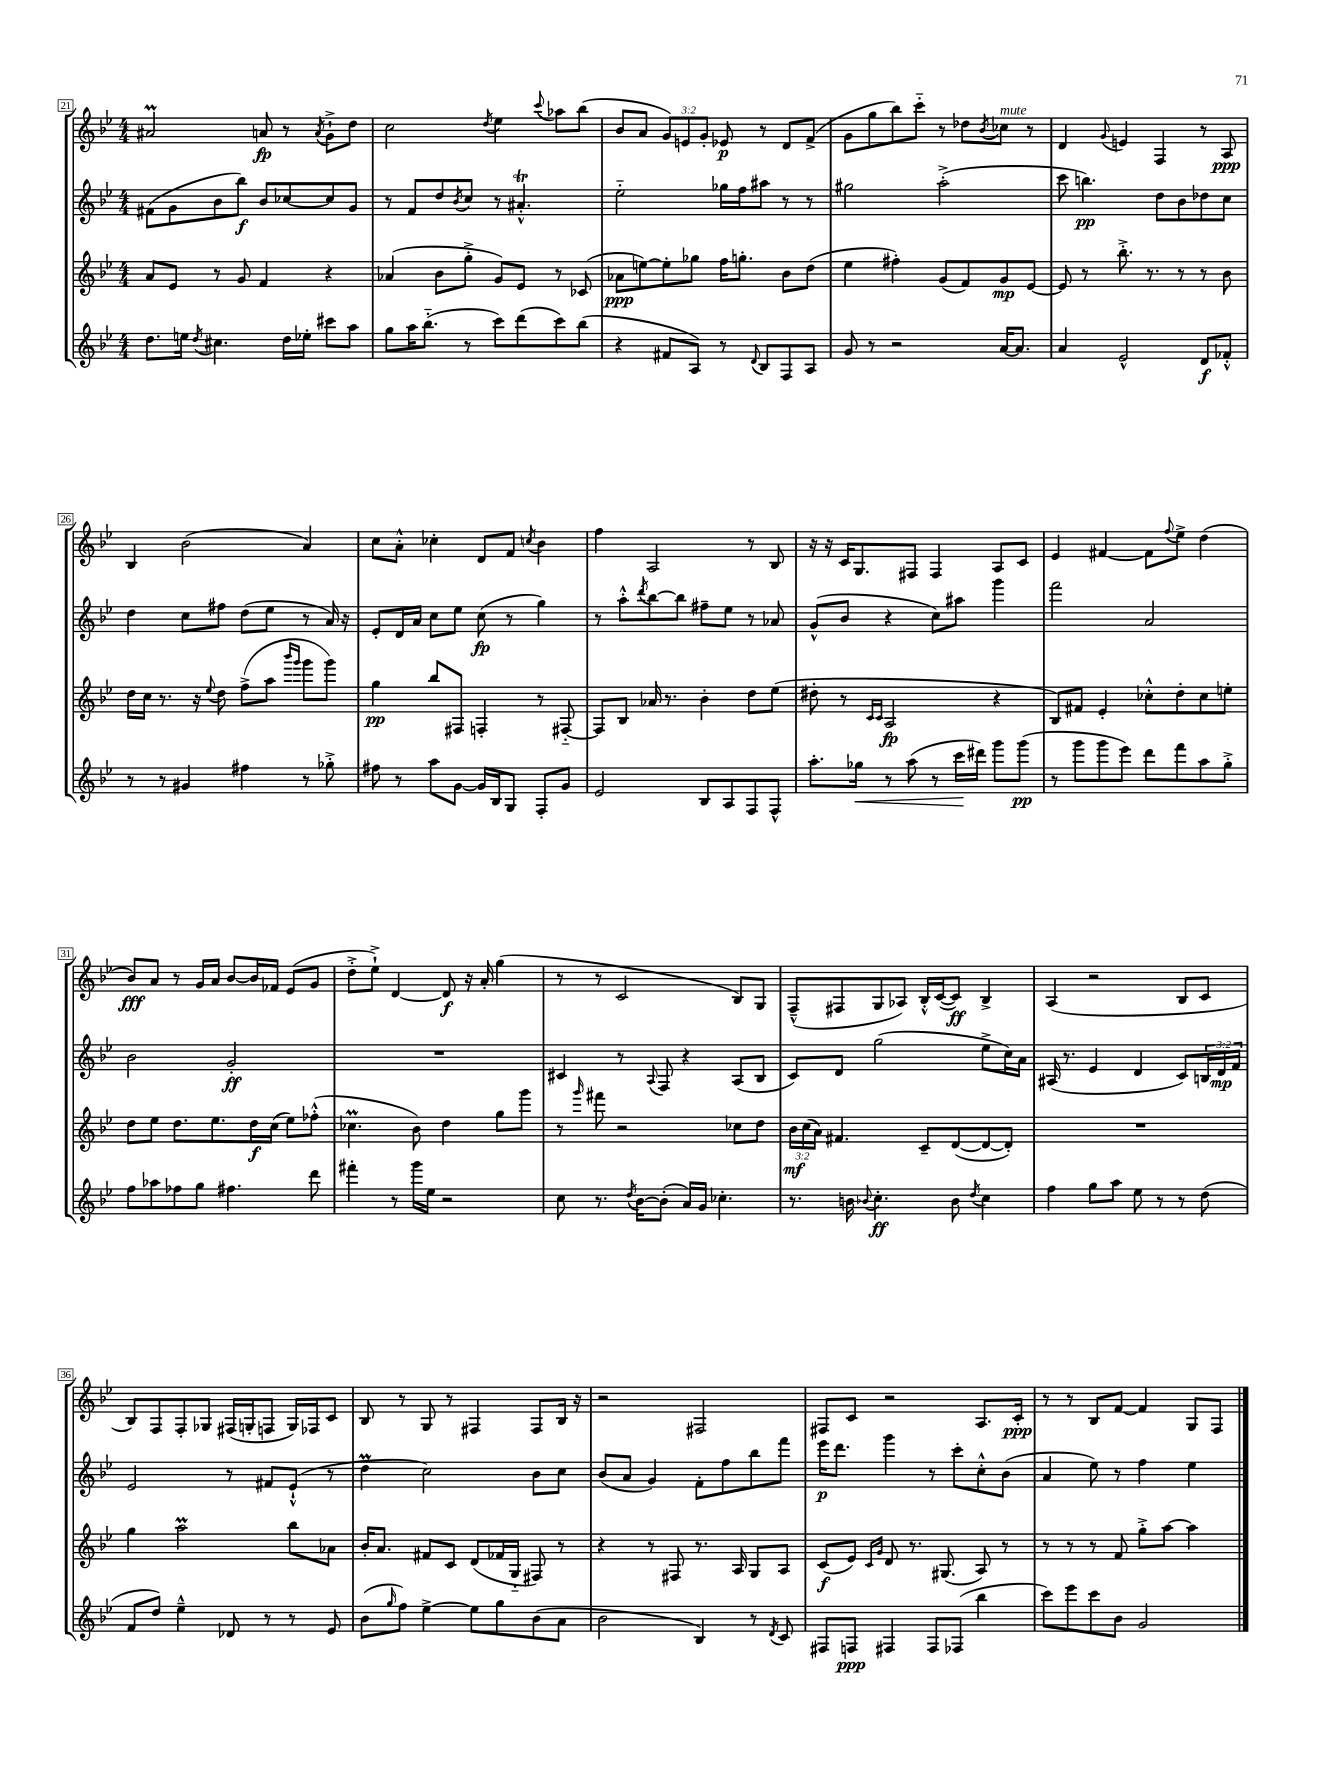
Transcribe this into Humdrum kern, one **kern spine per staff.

**kern	**kern	**kern	**kern
*staff4	*staff3	*staff2	*staff1
*clefG2	*clefG2	*clefG2	*clefG2
*k[b-e-]	*k[b-e-]	*k[b-e-]	*k[b-e-]
*M4/4	*M4/4	*M4/4	*M4/4
8.dd\L	8a/L	(8f#\L	2a#/
.	8e-/J	8g\	.
16ee\Jk	.	.	.
8qdd/	.	.	.
4.cc#\	8r	8b-\	.
.	8g/	8bb-\J)	.
.	4f/	8b-/L	8a/
16dd\LL	.	[8cc-/	8r
16ee-'\JJ	.	.	.
.	.	.	8qa/
8ccc#\L	4r	8cc-/]	8g`^\L
8aa\J	.	8g/J	8dd\J
=	=	=	=
8gg\L	(4a-/	8r	2cc\
16aa\K	.	8f/L	.
(8.bb-'~\J	.	.	.
.	8b-\L	8dd/	.
.	.	8qb-/	.
8r	8gg'^\J	8cc/J	.
.	.	.	8qdd/
8ccc\L)	8g/L)	8r	4ee-\
(8ddd\	8e-/J	4.a#'^^/	.
.	.	.	8qqccc/
8ccc\)	8r	.	8aa-\L
(8bb-\J	(8c-/	.	(8bb-\J
=	=	=	=
4r	8a-\L	2ee-'~\	8b-/L
.	[8ee\)	.	8a/J
8f#/L	8ee'\]	.	12g/L)
.	.	.	12e/
8A/J)	8gg-\J	.	.
.	.	.	12g'/J
8r	16ff\LK	16gg-\LL	8e-/
.	8.gg'\J	16ff\J	.
8qqd/	.	.	.
8B-/L	.	8aa#\J	8r
8F/	8b-\L	8r	8d/L
8A/J	(8dd\J	8r	(8f^/J
=	=	=	=
8g/	4ee-\	2gg#\	8g\L
8r	.	.	8gg\
2r	4ff#'\)	.	8bb-\)
.	.	.	8ccc'~\J
.	(8g/L	(2aa'^\	8r
.	8f/)	.	8dd-\L
.	.	.	8qb-/
[16a/LK	8g/	.	8cc-\J
8.a/]J	.	.	.
.	[8e-/J	.	8r
=	=	=	=
4a/	8e-/]	8ccc\	4d/
.	8r	4.bb\)	.
.	.	.	8qqg/
2e-^^/	8.bb-'^\	.	4e/
.	8.r	.	.
.	.	8dd\L	4F/
.	8r	8b-\	.
8d/L	8r	8dd-\	8r
8f-'^^/J	8b-\	8cc\J	8A/
=	=	=	=
8r	16dd\LL	4dd\	4B-/
.	16cc\JJ	.	.
8r	8.r	.	.
4g#/	.	8cc\L	(2b-\
.	16r	.	.
.	8qqee-/	.	.
.	8dd\	8ff#\J	.
4ff#\	(8ff^\L	(8dd\L	.
.	8aa\J	8ee-\J	.
.	16qqbbb-/LL	.	.
.	16qqggg/JJ	.	.
8r	8ggg\L	8r	4a/)
8gg-'^\	8ggg\J)	16a/)	.
.	.	16r	.
=	=	=	=
8ff#\	4gg\	8e-'/L	8cc\L
8r	.	16d/L	8a'^^\J
.	.	16a/JJ	.
8aa\L	8bb-/L	8cc\L	4cc-'\
[8g\J	8F#/J	8ee-\J	.
16g/]LL	4F'/	(8cc\	8d/L
16B-/J	.	.	.
8G/J	.	8r	8f/J
.	.	.	8qcc/
8F'/L	8r	4gg\)	4b-\
8g/J	[8F#'~/	.	.
=	=	=	=
2e-/	8F#/]L	8r	4ff\
.	8B-/J	8aa'^^\L	.
.	.	8qddd/	.
.	16a-/	[8bb-\	2A/
.	8.r	.	.
.	.	8bb-\]J	.
8B-/L	4b-'\	8ff#~\L	.
8A/	.	8ee-\J	.
8F/	8dd\L	8r	8r
8F^^/J	(8ee-\J	8a-/	8B-/
=	=	=	=
8.aa'\L	8dd#'\	(8g^^/L	16r
.	.	.	16r
.	8r	8b-/J	16c/LK
16gg-\Jk	.	.	8.G/
.	16qqc/LL	.	.
.	16qqc/JJ	.	.
8r	2A/	4r	.
(8aa\	.	.	8F#/J
8r	.	8cc\L)	4F#/
16ccc\LL	.	8aa#\J	.
16ddd#\JJ)	.	.	.
8ggg\L	4r	4ggg\	8A/L
(8ggg\J	.	.	8c/J
=	=	=	=
8r	8B-/L)	2fff\	4e-/
8ggg\L	8f#/J	.	.
8ggg\	4e-'/	.	[4f#/
8eee-\J)	.	.	.
8ddd\L	8cc-'^^\L	2a/	8f#\]L
.	.	.	8qqff/
8fff\	8dd'\	.	8ee-^\J
8aa\	8cc-\	.	(4dd\
8gg'^\J	8ee'\J	.	.
=	=	=	=
8ff\L	8dd\L	2b-\	8b-/L)
8aa-\	8ee-\J	.	8a/J
8ff-\	8.dd\L	.	8r
8gg\J	.	.	16g/LL
.	8.ee-\	.	16a/JJ
4.ff#\	.	2g'/	[8b-/L
.	16dd\L	.	16b-/]L
.	(16cc\JJ	.	16f-/JJ
.	8ee-\L)	.	(8e-/L
8ddd\	(8ff-'^^\J	.	8g/J
=	=	=	=
4fff#'\	4.cc-\	1r	8dd'^\L
.	.	.	8ee-`^\J)
8r	.	.	[4d/
16ggg\LL	8b-\)	.	.
16ee-\JJ	.	.	.
2r	4dd\	.	8d/]
.	.	.	16r
.	.	.	16a'/
.	8gg\L	.	(4gg\
.	8ggg\J	.	.
=	=	=	=
8cc\	8r	4c#/	8r
.	16qqggg/	.	.
8.r	8fff#\	.	8r
.	2r	8r	2c/
8qdd/	.	.	.
[16b-\LK	.	.	.
.	.	8qqA/	.
(8b-'\]J	.	8F/	.
16a/LL)	.	4r	.
16g/JJ	.	.	.
4.cc-'\	.	.	.
.	8cc-\L	(8A/L	8B-/L)
.	8dd\J	8B-/J	8G/J
=	=	=	=
8.r	24b-\LL	8c/L)	(8F~^^/L
.	(24cc\	.	.
.	24a\JJ)	.	.
.	4.f#/	8d/J	8F#/
16b\	.	.	.
8qqb-/	.	.	.
4.cc'\	.	(2gg\	8G/
.	.	.	8A-/J)
.	8c~/L	.	16B-'^^/LL
.	.	.	([16c/J
8b-\	([8d/	.	8c/]J)
8qdd/	.	.	.
4cc\	8d/_	8ee-^\L	4B-^/
.	8d'/]J)	16cc\L)	.
.	.	16a\JJ	.
=	=	=	=
4ff\	1r	(16A#/	(4A/
.	.	8.r	.
8gg\L	.	4e-/	2r
8aa\J	.	.	.
8ee-\	.	4d/	.
8r	.	.	.
8r	.	8c/L)	8B-/L
(8dd\	.	24B/L	8c/J
.	.	24d/	.
.	.	24f/JJ	.
=	=	=	=
8f/L	4gg\	2e-/	8B-/L)
8dd/J)	.	.	8F/
4ee-~^^\	2aa\	.	8F'/
.	.	.	8G-/J
8d-/	.	8r	(16F#/LL
.	.	.	16G'/J
8r	.	8f#/L	8F/J
8r	8bb-\L	(8e-`^^/J	16G/LL)
.	.	.	16F-/J
8e-/	8a-\J	8r	8c/J
=	=	=	=
(8b-\L	16b-'/LK	4dd\	8B-/
.	8.a/J	.	.
16qqgg/	.	.	.
8ff\J)	.	.	8r
[4ee-^\	8f#/L	2cc\)	8G/
.	8c/J	.	8r
8ee-\]L	(8d/L	.	4F#/
8gg\	16f-/L	.	.
.	16G'~/JJ	.	.
(8b-\	8F#/)	8b-\L	8F#/L
8a\J	8r	8cc\J	16B-/Jk
.	.	.	16r
=	=	=	=
2b-\	4r	(8b-/L	2r
.	.	8a/J	.
.	8r	4g/)	.
.	8F#/	.	.
4B-/)	8.r	8f'\L	2F#/
.	.	8ff\	.
.	16A/	.	.
8r	8G/L	8bb-\	.
8qd/	.	.	.
8c/	8A/J	8fff\J	.
=	=	=	=
8F#/L	(8c/L	16eee-\LK	8F#/L
.	.	8.ddd\J	.
8F/J	8e-/J)	.	8c/J
.	16qqc/LL	.	.
.	16qqg/JJ	.	.
4F#/	8d/	4ggg\	2r
.	8.r	.	.
8F#/L	.	8r	.
.	(8.G#/	.	.
(8F-/J	.	8ccc'\L	.
4bb-\	8A/)	8cc'^^\	8.A/L
.	8r	(8b-\J	.
.	.	.	16c'/Jk
=	=	=	=
8ccc\L)	8r	4a/	8r
8eee-\	8r	.	8r
8ccc\	8r	8ee-\)	8B-/L
8b-\J	8f/	8r	[8f/J
2g/	8gg'^\L	4ff\	4f/]
.	[8aa\J	.	.
.	4aa\]	4ee-\	8G/L
.	.	.	8F/J
==	==	==	==
*-	*-	*-	*-
